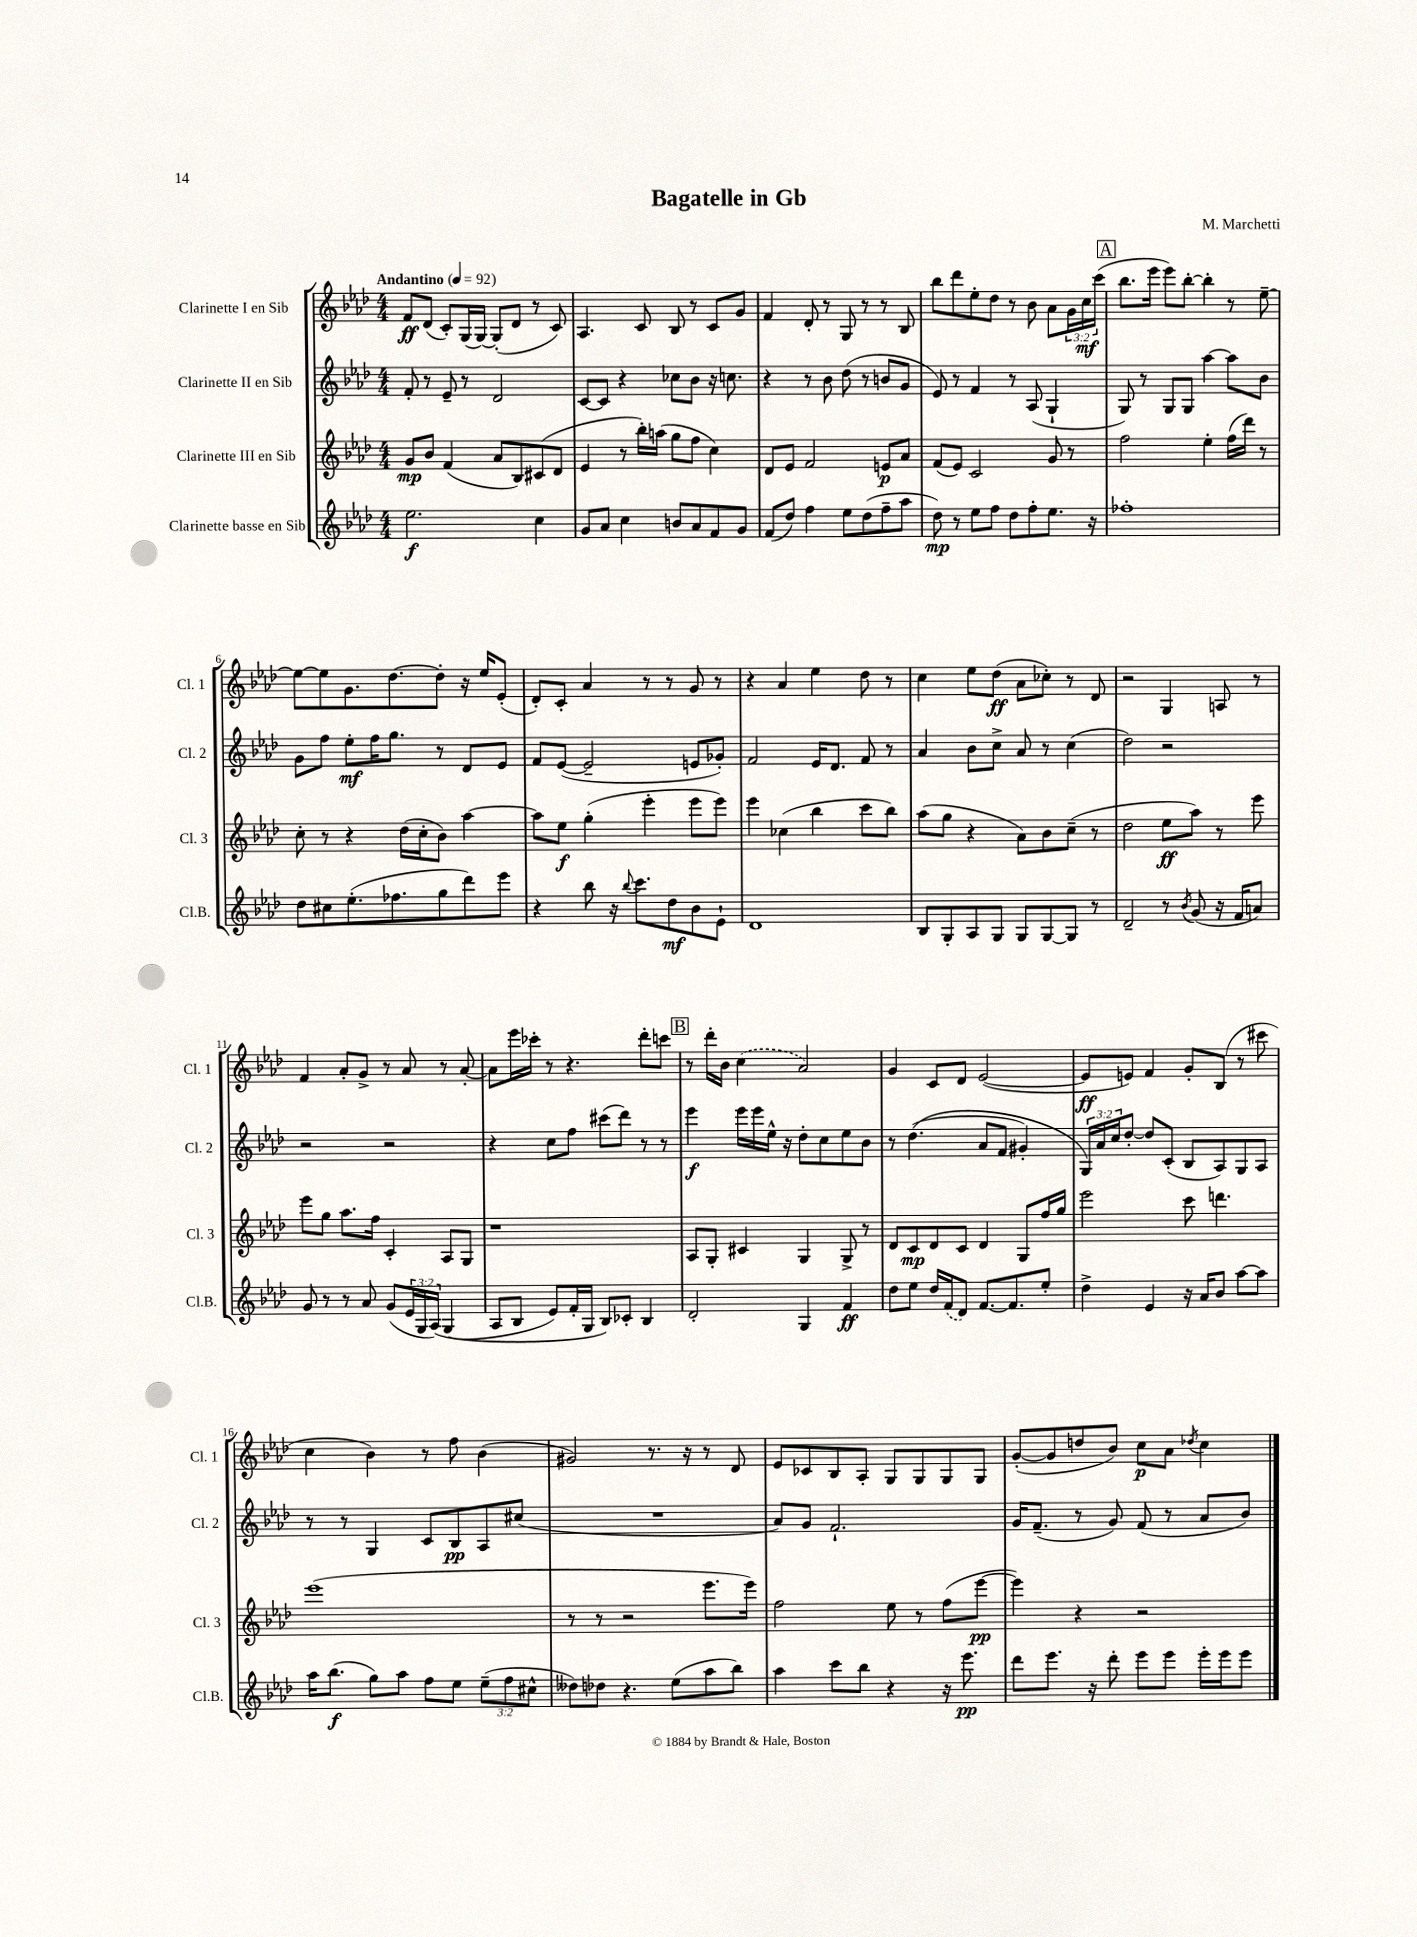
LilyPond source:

\header { title = "Bagatelle in Gb" composer = "M. Marchetti" }
<<
\new StaffGroup <<
\new Staff = "s0" \with { instrumentName = "Clarinette I en Sib" shortInstrumentName = "Cl. 1" } {
    \clef treble \key aes \major \numericTimeSignature \time 4/4 \override Staff.TupletNumber.text = #tuplet-number::calc-fraction-text \tempo "Andantino" 4 = 92
    f'8\ff des'8( c'8-.) g16( g16~) g8-.( des'8 r8 c'8) |
    aes4. c'8 bes8 r8 c'8 g'8 |
    f'4 des'8-. r8 g8 r8 r8 bes8 |
    bes''8 des'''8 ees''8-. des''8 r8 bes'8 aes'8 \tuplet 3/2 { g'16 c''16\mf c'''16( } |
    \mark \markup { \box "A" } bes''8. ees'''16 ees'''8) bes''8~-. bes''4-. r8 ees''8~-- |
    ees''8~ ees''8 g'8. des''8.~ des''8-. r16 ees''16 ees'8-.( |
    des'8-.) c'8-. aes'4 r8 r8 g'8 r8 |
    r4 aes'4 ees''4 des''8 r8 |
    c''4 ees''8 des''8\ff( aes'8 ces''8-.) r8 des'8 |
    r2 g4 a8 r8 |
    f'4 aes'8-. g'8-> r8 aes'8 r8 aes'8~-. |
    aes'8 ees'''16 ces'''16-. r8 r4. des'''8-. c'''8 |
    \mark \markup { \box "B" } r8 des'''16-. bes'16 \once \slurDashed c''4( aes'2) |
    g'4 c'8 des'8 ees'2~( |
    ees'8\ff e'8) f'4 g'8-. bes8( r8 cis'''8 |
    c''4 bes'4) r8 f''8 bes'4( |
    gis'2) r8. r16 r8 des'8 |
    ees'8 ces'8 bes8 aes8-. g8 g8 g8 g8 |
    g'8~-.( g'8 d''8 bes'8) c''8\p aes'8 \acciaccatura { des''8 } c''4 \bar "|." |
}
\new Staff = "s1" \with { instrumentName = "Clarinette II en Sib" shortInstrumentName = "Cl. 2" } {
    \clef treble \key aes \major \numericTimeSignature \time 4/4 \override Staff.TupletNumber.text = #tuplet-number::calc-fraction-text
    f'8-. r8 ees'8-- r8 des'2 |
    c'8~ c'8 r4 ces''8 bes'8 r16 c''8. |
    r4 r8 bes'8 des''8( r8 b'8 g'8 |
    ees'8) r8 f'4 r8 aes8( g4-! |
    \mark \markup { \box "A" } g8) r8 g8 g8 aes''4~ aes''8 bes'8 |
    g'8 f''8 ees''8-.\mf f''16 g''8. r8 des'8 ees'8 |
    f'8 ees'8~( ees'2-- e'8 ges'8-.) |
    f'2 ees'16 des'8. f'8 r8 |
    aes'4 bes'8 c''8-> aes'8 r8 c''4( |
    des''2) r2 |
    r2 r2 |
    r4 c''8 f''8 cis'''8( des'''8) r8 r8 |
    \mark \markup { \box "B" } ees'''4\f ees'''16 ees'''16 ees''16-^ r16 des''8-. c''8 ees''8 bes'8 |
    r8 des''4.(\( aes'8 f'8 gis'4-.) |
    \tuplet 3/2 { g16\) aes'16 c''16 } des''8~-. des''8 c'8-.( bes8 aes8) g8 aes8 |
    r8 r8 g4 c'8 bes8\pp aes8 cis''8( |
    R1 |
    aes'8) g'8 f'2.-! |
    g'16 f'8.--( r8 g'8) f'8( r8 aes'8 bes'8) \bar "|." |
}
\new Staff = "s2" \with { instrumentName = "Clarinette III en Sib" shortInstrumentName = "Cl. 3" } {
    \clef treble \key aes \major \numericTimeSignature \time 4/4
    g'8\mp bes'8 f'4( aes'8 bes8) cis'8( des'8 |
    ees'4 r8 bes''16-.) a''16( g''8 f''8 c''4) |
    des'8 ees'8 f'2 e'8\p aes'8 |
    f'8( ees'8) c'2 g'8 r8 |
    \mark \markup { \box "A" } f''2 ees''4-. f''16( des'''16) r8 |
    c''8-. r8 r4 des''16( c''16-. bes'8) aes''4~ |
    aes''8 ees''8\f g''4-.( ees'''4-. ees'''8 ees'''8) |
    ees'''4 ces''4( bes''4 c'''8 bes''8) |
    aes''8( g''8 r4 aes'8) bes'8 c''8--( r8 |
    des''2 ees''8\ff aes''8) r8 ees'''8 |
    ees'''8 g''8 aes''8. f''16 c'4-. aes8 g8 |
    r1 |
    \mark \markup { \box "B" } aes8 g8-. cis'4 g4 g8-> r8 |
    des'8 c'8\mp des'8 c'8 des'4 g8 f''16 g''16 |
    ees'''2 c'''8 d'''4. |
    ees'''1( |
    r8 r8 r2 ees'''8. ees'''16) |
    f''2 ees''8 r8 f''8( ees'''8~\pp |
    ees'''4) r4 r2 \bar "|." |
}
\new Staff = "s3" \with { instrumentName = "Clarinette basse en Sib" shortInstrumentName = "Cl.B." } {
    \clef treble \key aes \major \numericTimeSignature \time 4/4 \override Staff.TupletNumber.text = #tuplet-number::calc-fraction-text
    ees''2.\f c''4 |
    g'8 aes'8 c''4 b'8 aes'8 f'8 g'8 |
    f'8( des''8) f''4 ees''8 des''8( f''8-- aes''8 |
    des''8\mp) r8 ees''8 f''8 des''8 f''8-. ees''8. r16 |
    \mark \markup { \box "A" } fes''1-. |
    des''8 cis''8 ees''8.-.( fes''8. g''8 des'''8) ees'''8 |
    r4 bes''8 r16 \appoggiatura { bes''8 } c'''8. des''8\mf bes'8 ees'8-! |
    des'1 |
    bes8 g8-. aes8 g8 g8 g8~ g8 r8 |
    des'2-- r8 \acciaccatura { bes'8 } g'8( r16 f'16 a'8) |
    g'8 r8 r8 aes'8 g'8( \tuplet 3/2 { ees'16 g16 aes16)\( } g4( |
    aes8 bes8 ees'8) f'16-. g16 bes8\) ces'8-. bes4 |
    \mark \markup { \box "B" } des'2-. g4 f'4\ff |
    des''8 ees''8 des''16 \once \slurDashed f'16( des'8) f'8.~ f'8. ees''8-. |
    des''4-> ees'4 r16 aes'16 bes'8 aes''8~ aes''8 |
    aes''16 bes''8.\f( g''8) aes''8 f''8 ees''8 \tuplet 3/2 { ees''8--( f''8 cis''8-^ } |
    deses''8) des''8 r4. ees''8( aes''8 bes''8) |
    aes''4 c'''8 bes''8 r4 r16 ees'''8.\pp |
    des'''8 ees'''8. r16 des'''8-. ees'''8 ees'''8 ees'''16-. ees'''16 ees'''8 \bar "|." |
}
>>
>>
